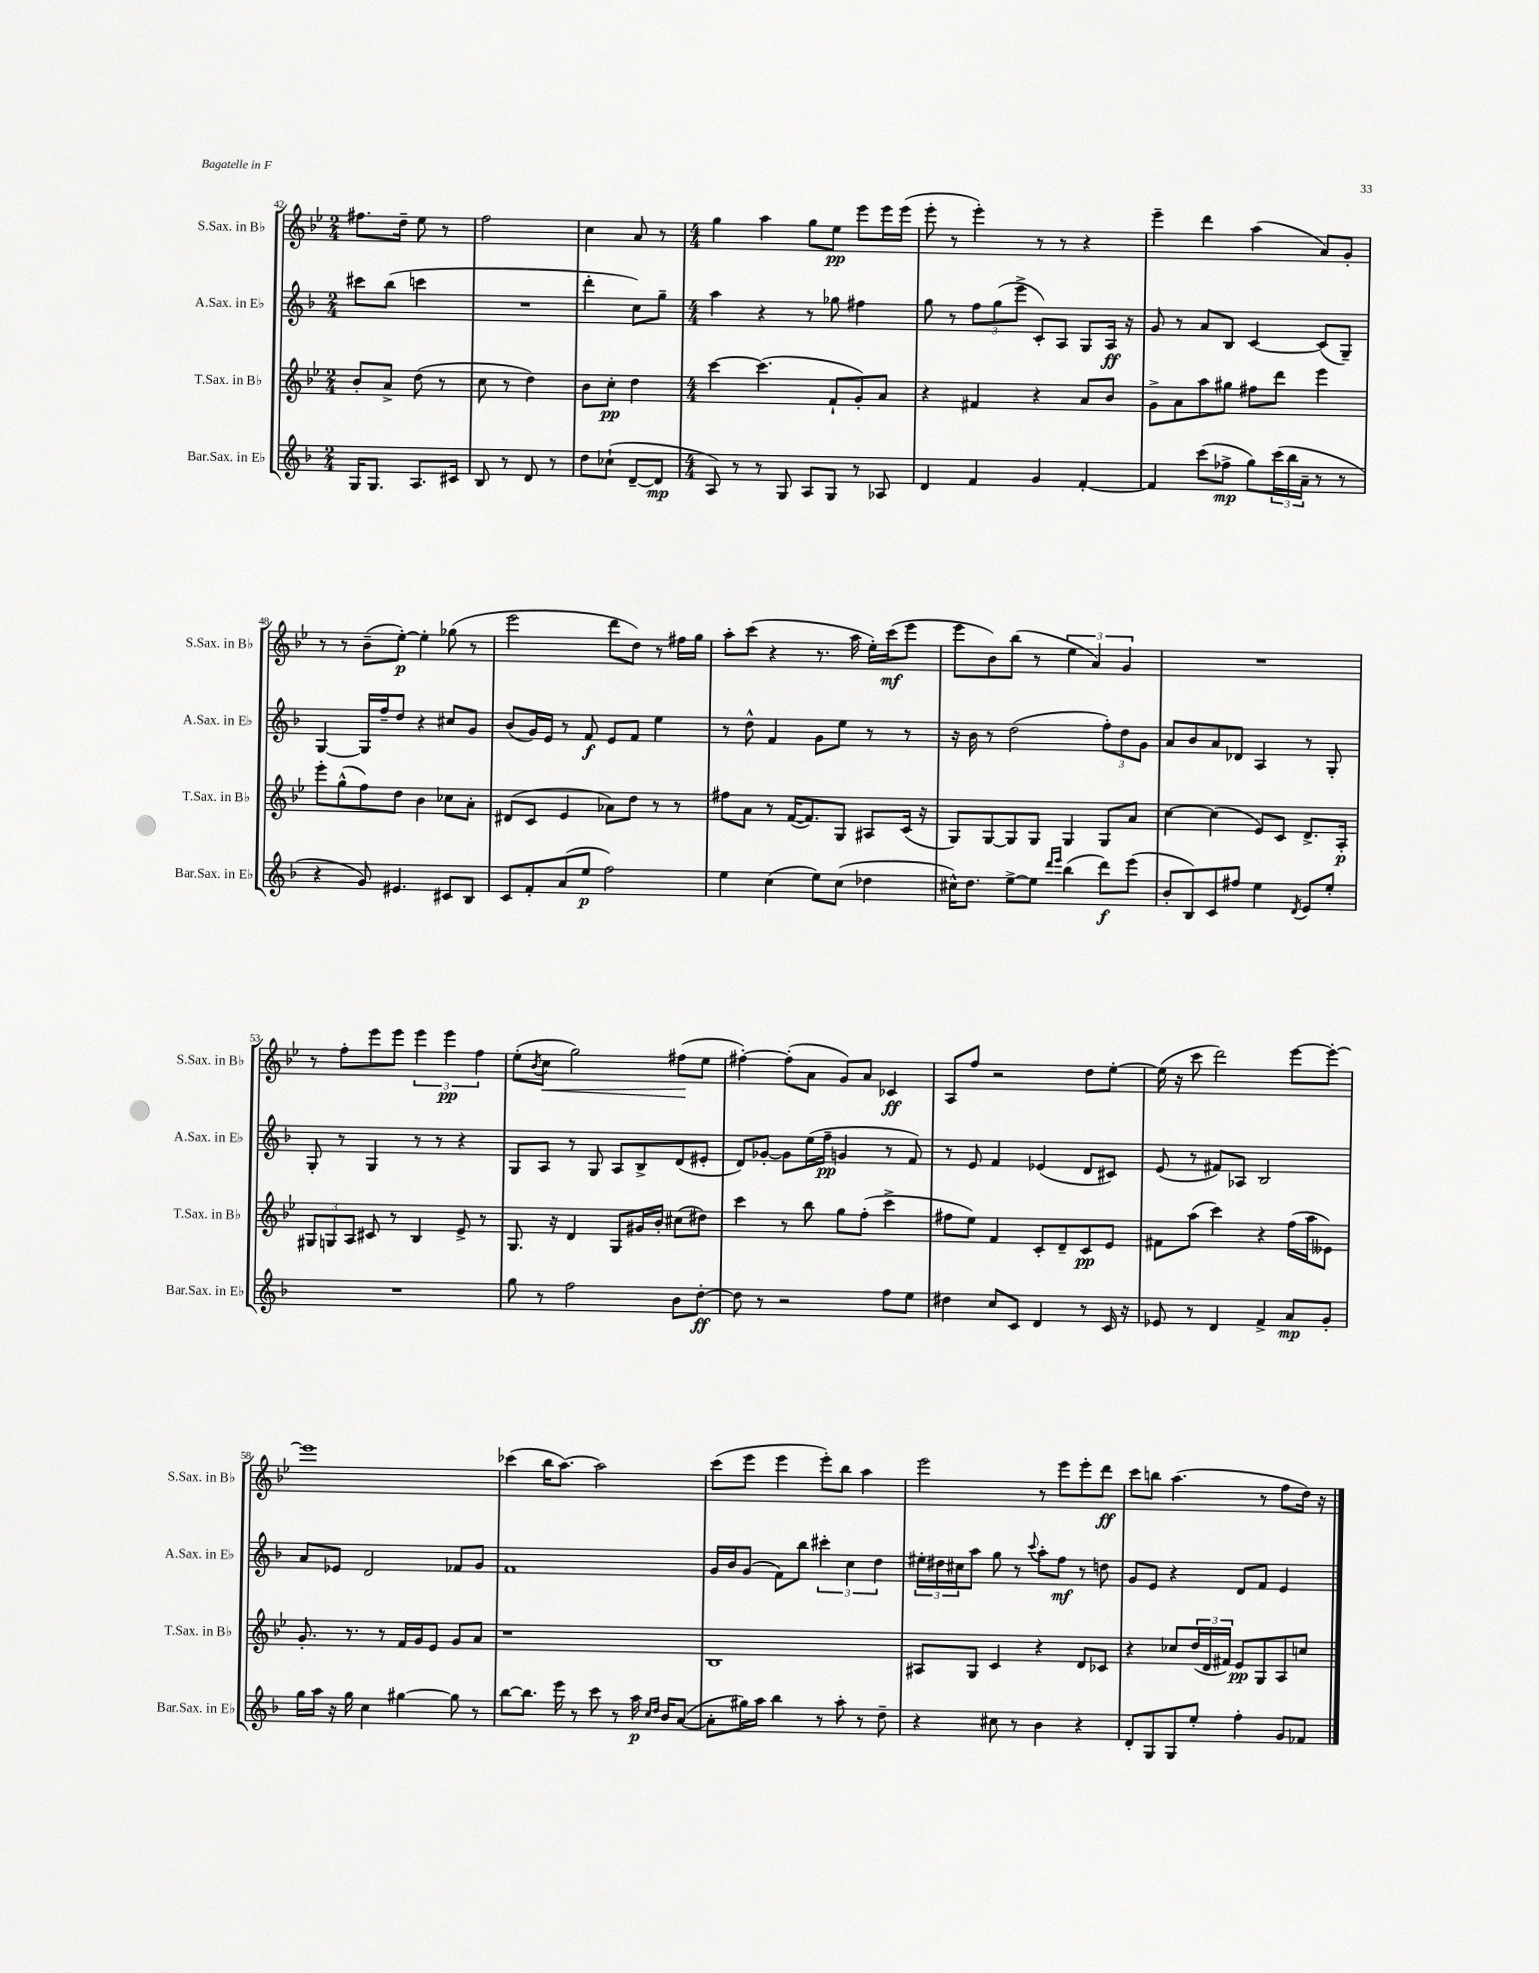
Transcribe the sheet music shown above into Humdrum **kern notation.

**kern	**kern	**kern	**kern
*staff4	*staff3	*staff2	*staff1
*clefG2	*clefG2	*clefG2	*clefG2
*k[b-]	*k[b-e-]	*k[b-]	*k[b-e-]
*M2/4	*M2/4	*M2/4	*M2/4
16G	8b-'	8ccc#	8.ff#
8.G	.	.	.
.	8a^	(8bb-	.
.	.	.	16dd~
8.A	(8dd	4ccc	8ee-
.	8r	.	8r
16c#	.	.	.
=	=	=	=
8B-	8cc	2r	2ff
8r	8r	.	.
8d	4dd)	.	.
8r	.	.	.
=	=	=	=
8dd	8b-	4ddd'	4cc
(8cc-`	8cc'	.	.
[8d~	4dd	8cc)	8a
8d]	.	8gg~	8r
=	=	=	=
*M4/4	*M4/4	*M4/4	*M4/4
8A)	[4ccc	4aa	4gg
8r	.	.	.
8r	(4.ccc]	4r	4aa
8G	.	.	.
8A	.	8r	8gg
8G	8f`	8gg-	8ee-
8r	8g')	4ff#	8eee-
8A-	8a	.	16eee-
.	.	.	(16eee-
=	=	=	=
4d	4r	8gg	8eee-'
.	.	8r	8r
4f	4f#	12ff	4eee-')
.	.	(12gg	.
.	.	12eee^	.
4g	4r	8c')	8r
.	.	8A	8r
[4f'	8a	8G	4r
.	8b-	16A	.
.	.	16r	.
=	=	=	=
4f]	8g^	8g	4eee-~
.	8a	8r	.
(8ccc	8aa	8a	4ddd
8ff-^	8gg#	8B-	.
8gg)	8ff#	[4c	(4aa
(24ccc	8ddd	.	.
24bb-	.	.	.
24a~	.	.	.
8r	4eee-	(8c]	8a)
8r	.	8G~)	8g'
=	=	=	=
4r	8eee-'	[4G	8r
.	(8gg^^	.	8r
8g)	8ff)	16G]	(8b-~
.	.	16ff~	.
4.e#	8dd	8dd	[8ee-')
.	4b-	4r	4ee-']
8c#	8cc-	8cc#	(8gg-
8B-	8a'	8g	8r
=	=	=	=
8c	(8d#	(8b-	2eee-
8f'	8c	16g)	.
.	.	16e	.
(8a	4e-	8r	.
8ee	.	8f	.
2ff)	8a-)	8e	8ddd
.	8dd	8f	8dd)
.	8r	4ee	8r
.	8r	.	16ff#
.	.	.	16gg
=	=	=	=
4ee	8ff#	8r	8aa'
.	8a	8dd^^	(8ccc
(4cc	8r	4f	4r
.	([16f	.	.
.	8.f])	.	.
8ee)	.	8g	8.r
(8cc	8G	8ee	.
.	.	.	16aa
4dd-	8A#	8r	16ee-')
.	.	.	(16ccc
.	(16c	8r	8eee-
.	16r	.	.
=	=	=	=
16cc#^^)	8G)	16r	8eee-
8.dd	.	16b-	.
.	[8G	8r	8b-)
[8ee^	8G]	(2dd	(8bb-
8ee]	8G	.	8r
16qqddd	.	.	.
16qqeee	.	.	.
(4bb-	4G	.	6ee-
.	.	.	6a)
8ddd)	8G	12ff')	.
.	.	12dd	6g
(8eee	8a	.	.
.	.	12g	.
=	=	=	=
8b-'	[4cc	8a	1r
8B-)	.	8b-	.
8c	(4cc]	8a	.
8ff#	.	8d-	.
4ee	8e-)	4A	.
.	8c	.	.
8qd	.	.	.
8e	8.d^	8r	.
8ee'	.	8G'	.
.	16A'	.	.
=	=	=	=
1r	12G#	8G'	8r
.	12G	.	.
.	.	8r	8ff'
.	12A	.	.
.	8c#	4G	8eee-
.	8r	.	8eee-
.	4B-	8r	6eee-
.	.	8r	.
.	.	.	6eee-
.	8e-^	4r	.
.	.	.	6ff
.	8r	.	.
=	=	=	=
8gg	8.G	8G	(8ee-'
.	.	.	8qb-
8r	.	8A	8cc
.	16r	.	.
2ff	4d	8r	2gg)
.	.	8G	.
.	8G	8A	.
.	16g#	8B-^	.
.	16b-'	.	.
8b-	(8cc#	(8d	(8ff#
[8dd'	8dd#)	8e#'	8ee-
=	=	=	=
8dd]	4ccc	8d)	[4ff#')
8r	.	[8g-'	.
2r	8r	8g-]	(8ff#']
.	8bb-	(16ee	8a
.	.	16ff~	.
.	8gg	4g	8g)
.	(8ff'	.	8a
8ff	4ccc^	8r	4c-
8ee	.	8f)	.
=	=	=	=
4dd#	8ff#	8r	8A
.	8ee-)	8e	8ff
8cc	4f	4f	2r
8c	.	.	.
4d	8c'	(4e-	.
.	8d~	.	.
8r	8c	8d	8dd
16c	8e-	8c#)	[8ee-'
16r	.	.	.
=	=	=	=
8e-	8f#	(8e	(16ee-]
.	.	.	16r
8r	(8aa	8r	8ccc
4d	4ccc)	8f#)	2ddd)
.	.	8A-	.
4f^	4r	2B-	.
8a	(16ff	.	[8eee-
.	16aa	.	.
8g'	8e--)	.	8eee-'_
=	=	=	=
16gg	8.g'	8a	1eee-]
16aa	.	.	.
16r	.	8e-	.
16gg	8.r	.	.
4cc	.	2d	.
.	8r	.	.
[4gg#	16f	.	.
.	16g	.	.
.	8e-	.	.
8gg#]	8g	8f-	.
8r	8a	8g	.
=	=	=	=
[8bb-	1r	1f	(4ccc-
8.bb-]	.	.	.
.	.	.	16bb-
16eee	.	.	[8.aa)
8r	.	.	.
8ccc	.	.	2aa]
8r	.	.	.
16aa	.	.	.
16qqcc	.	.	.
16qqdd	.	.	.
16b-	.	.	.
([8a	.	.	.
=	=	=	=
8a']	1B-	16g	(8ccc
.	.	16b-	.
16gg#)	.	(8g	8eee-
16aa	.	.	.
4bb-	.	8f)	4eee-
.	.	8bb-	.
8r	.	6ccc#'	8eee-')
8aa'	.	.	8bb-
.	.	6cc	.
8r	.	.	4aa
.	.	6dd	.
8dd~	.	.	.
=	=	=	=
4r	8A#	24ee#'	2eee-
.	.	24dd#	.
.	.	24cc#	.
.	8G	8aa	.
8cc#	4c	8gg	.
8r	.	8r	.
.	.	8qqccc	.
4b-	4r	8aa'	8r
.	.	8ff	8eee-
4r	8d	8r	8eee-'
.	8c-	8dd	8ddd
=	=	=	=
8d'	4r	8g	8ccc
8G	.	8e	8bb
8G	8cc-	4r	(4.aa
8ee'	(24dd	.	.
.	24d	.	.
.	24f#)	.	.
4ff'	8e-	8d	.
.	8G	8f	8r
8g	8A	4e	8ff
8f-	8cc	.	16dd)
.	.	.	16r
==	==	==	==
*-	*-	*-	*-
